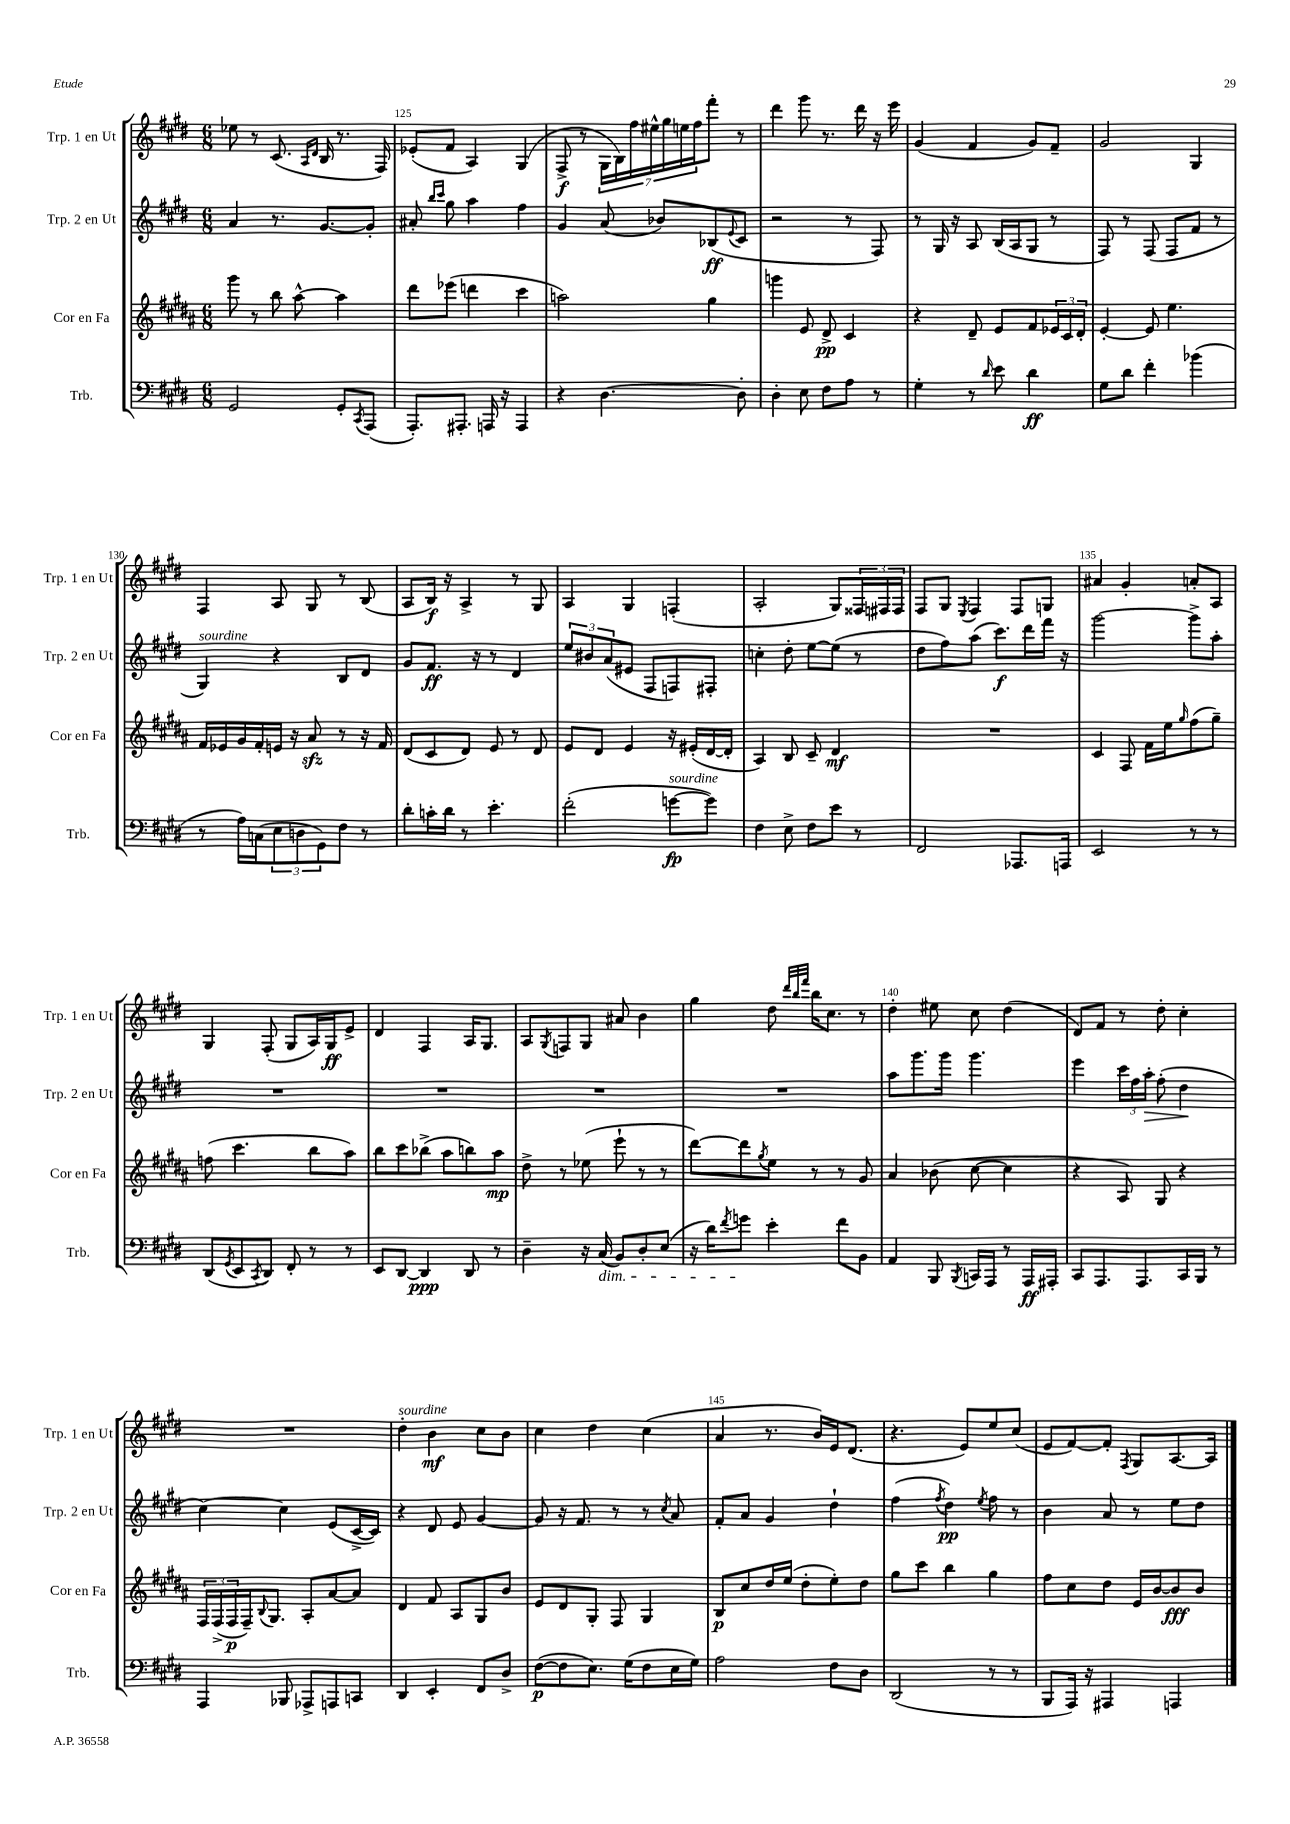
<<
\new StaffGroup <<
\new Staff = "s0" \with { instrumentName = "Trp. 1 en Ut" shortInstrumentName = "Trp. 1 en Ut" } {
    \clef treble \key e \major \numericTimeSignature \time 6/8
    ees''8 r8 cis'8.( \grace { a16 dis'16 } b16 r8. fis16) |
    ees'8-.( fis'8 a4) gis4( |
    fis8->\f r8 \tuplet 7/4 { gis16 b16) fis''16 eis''16-^ gis''16 e''16 fis''16 } fis'''8-. r8 |
    dis'''4 gis'''8 r8. dis'''16 r16 e'''16 |
    gis'4( fis'4 gis'8) fis'8-- |
    gis'2 gis4 |
    fis4 a8 gis8 r8 b8( |
    a8 b16\f) r16 a4-> r8 gis8 |
    a4 gis4 f4-.( |
    a2-. gis8) \tuplet 3/2 { fisis16 fis16 fis16 } |
    fis8 gis8 \acciaccatura { e8 } fis4 fis8 g8 |
    ais'4 gis'4-. a'8-. a8 |
    gis4 fis8-.( gis8 a16) gis16\ff e'8-> |
    dis'4 fis4 a16 gis8. |
    a8 \acciaccatura { gis8 } f8 gis8 ais'8 b'4 |
    gis''4 dis''8 \grace { dis'''32 b''32 fis'''32 } b''16 cis''8. r8 |
    dis''4-. eis''8 cis''8 dis''4( |
    dis'8) fis'8 r8 dis''8-. cis''4-. |
    R2. |
    dis''4-.^\markup { \italic "sourdine" } b'4\mf cis''8 b'8 |
    cis''4 dis''4 cis''4( |
    a'4 r8. b'16) e'16 dis'8.( |
    r4. e'8) e''8 cis''8( |
    e'8 fis'8~) fis'8-. \acciaccatura { fis8 } gis8 a8.~ a16 \bar "|." |
}
\new Staff = "s1" \with { instrumentName = "Trp. 2 en Ut" shortInstrumentName = "Trp. 2 en Ut" } {
    \clef treble \key e \major \numericTimeSignature \time 6/8
    a'4 r8. gis'8.~ gis'8-. |
    ais'8-. \grace { b''16 cis'''16 } gis''8 a''4 fis''4 |
    gis'4 a'8( bes'8) bes8\ff( \appoggiatura { e'8 } cis'8 |
    r2 r8 fis8) |
    r8 gis16 r16 a8 b16( a16 gis8 r8 |
    fis8) r8 fis8( fis8 fis'8 r8 |
    gis4^\markup { \italic "sourdine" }) r4 b8 dis'8 |
    gis'8 fis'8.\ff r16 r8 dis'4 |
    \tuplet 3/2 { e''8 bis'8 a'8( } eis'8 fis8 f8) fis8-. |
    c''4-. dis''8-. e''8~ e''8( r8 |
    dis''8 fis''8) a''8( cis'''8.\f) dis'''16 fis'''16 r16 |
    gis'''2~ gis'''8-> a''8-. |
    R2. |
    R2. |
    R2. |
    R2. |
    a''8 gis'''8. gis'''16 gis'''4. |
    e'''4 \tuplet 3/2 { cis'''16 fis''16 a''16-.\> } fis''8-.( dis''4\! |
    cis''4~) cis''4 e'8( cis'16~-> cis'16) |
    r4 dis'8 e'8 gis'4~ |
    gis'8 r16 fis'8. r8 r8 \acciaccatura { cis''8 } a'8 |
    fis'8-. a'8 gis'4 dis''4-! |
    fis''4( \acciaccatura { fis''8 } dis''4\pp) \acciaccatura { e''8 } fis''8 r8 |
    b'4 a'8 r8 e''8 dis''8 \bar "|." |
}
\new Staff = "s2" \with { instrumentName = "Cor en Fa" shortInstrumentName = "Cor en Fa" } {
    \clef treble \key b \major \numericTimeSignature \time 6/8
    gis'''8 r8 b''8 ais''8~-^ ais''4 |
    dis'''8 ees'''8( d'''4 cis'''4 |
    a''2) gis''4 |
    g'''4 e'8 dis'8->\pp cis'4 |
    r4 dis'8-- e'8 fis'8 \tuplet 3/2 { ees'16 cis'16 dis'16-. } |
    e'4~-. e'8 e''4. |
    fis'16 ees'16 gis'16 fis'16-. e'16 r16 ais'8\sfz r8 r16 fis'16 |
    dis'8( cis'8 dis'8) e'8 r8 dis'8 |
    e'8 dis'8 e'4 r16 eis'16-.( dis'16~ dis'16-. |
    ais4) b8 cis'8-- dis'4\mf |
    R2. |
    cis'4 fis8 fis'16 e''16 \grace { gis''16 } fis''8( gis''8--) |
    f''8( cis'''4. b''8 ais''8) |
    b''8 cis'''8 bes''8->( ais''8 b''8) ais''8\mp |
    dis''8-> r8 ees''8( e'''8-! r8 r8 |
    dis'''8~) dis'''8 \acciaccatura { gis''8 } e''8 r8 r8 gis'8 |
    ais'4 bes'8( cis''8~ cis''4 |
    r4 ais8) gis8 r4 |
    \tuplet 3/2 { fis16 fis16->( fis16\p } fis16--) \appoggiatura { b8 } gis8. ais8-. ais'8~ ais'8 |
    dis'4 fis'8 ais8 gis8 b'8 |
    e'8 dis'8 gis8-. fis8 gis4 |
    b8\p cis''8 dis''16 e''16( dis''8-. e''8-.) dis''8 |
    gis''8 cis'''8 b''4 gis''4 |
    fis''8 cis''8 dis''8 e'16 b'16~ b'8\fff b'8 \bar "|." |
}
\new Staff = "s3" \with { instrumentName = "Trb." shortInstrumentName = "Trb." } {
    \clef bass \key e \major \numericTimeSignature \time 6/8
    gis,2 gis,8-. \acciaccatura { cis,8 } a,,8( |
    a,,8.-.) ais,,8.-. a,,16 r16 a,,4 |
    r4 dis4.~ dis8-. |
    dis4-. e8 fis8 a8 r8 |
    gis4-. r8 \grace { dis'16 } e'8 dis'4\ff |
    gis8 dis'8 fis'4-. bes'4( |
    r8 a16) c16( \tuplet 3/2 { e8 d8 gis,8) } fis8 r8 |
    dis'8-. c'16-. dis'16 r8 e'4.-. |
    fis'2-.( g'8~\fp^\markup { \italic "sourdine" } g'8) |
    fis4 e8-> fis8 e'8 r8 |
    fis,2 aes,,8. a,,16 |
    e,2 r8 r8 |
    dis,8( \acciaccatura { gis,8 } e,8 \acciaccatura { cis,8 } dis,8) fis,8-. r8 r8 |
    e,8 dis,8~ dis,4\ppp dis,8 r8 |
    dis4-- r16 cis16\dim( b,8) dis8-. e8( |
    r16 dis'16) \acciaccatura { fis'8 } g'8\! e'4-. fis'8 b,8 |
    a,4 b,,8 \acciaccatura { b,,8 } c,16 a,,16 r8 a,,16\ff ais,,16-. |
    cis,8 a,,8. a,,8. cis,16 b,,16 r8 |
    a,,4 bes,,8 aes,,8-> a,,8 c,8 |
    dis,4 e,4-. fis,8 dis8-> |
    fis8~\p( fis8 e8.) gis16( fis8 e16 gis16) |
    a2 fis8 dis8 |
    dis,2( r8 r8 |
    b,,8 a,,16) r16 ais,,4 a,,4 \bar "|." |
}
>>
>>
\layout { \context { \Score currentBarNumber = #124 \override BarNumber.break-visibility = ##(#f #t #t) barNumberVisibility = #(every-nth-bar-number-visible 5) } }
